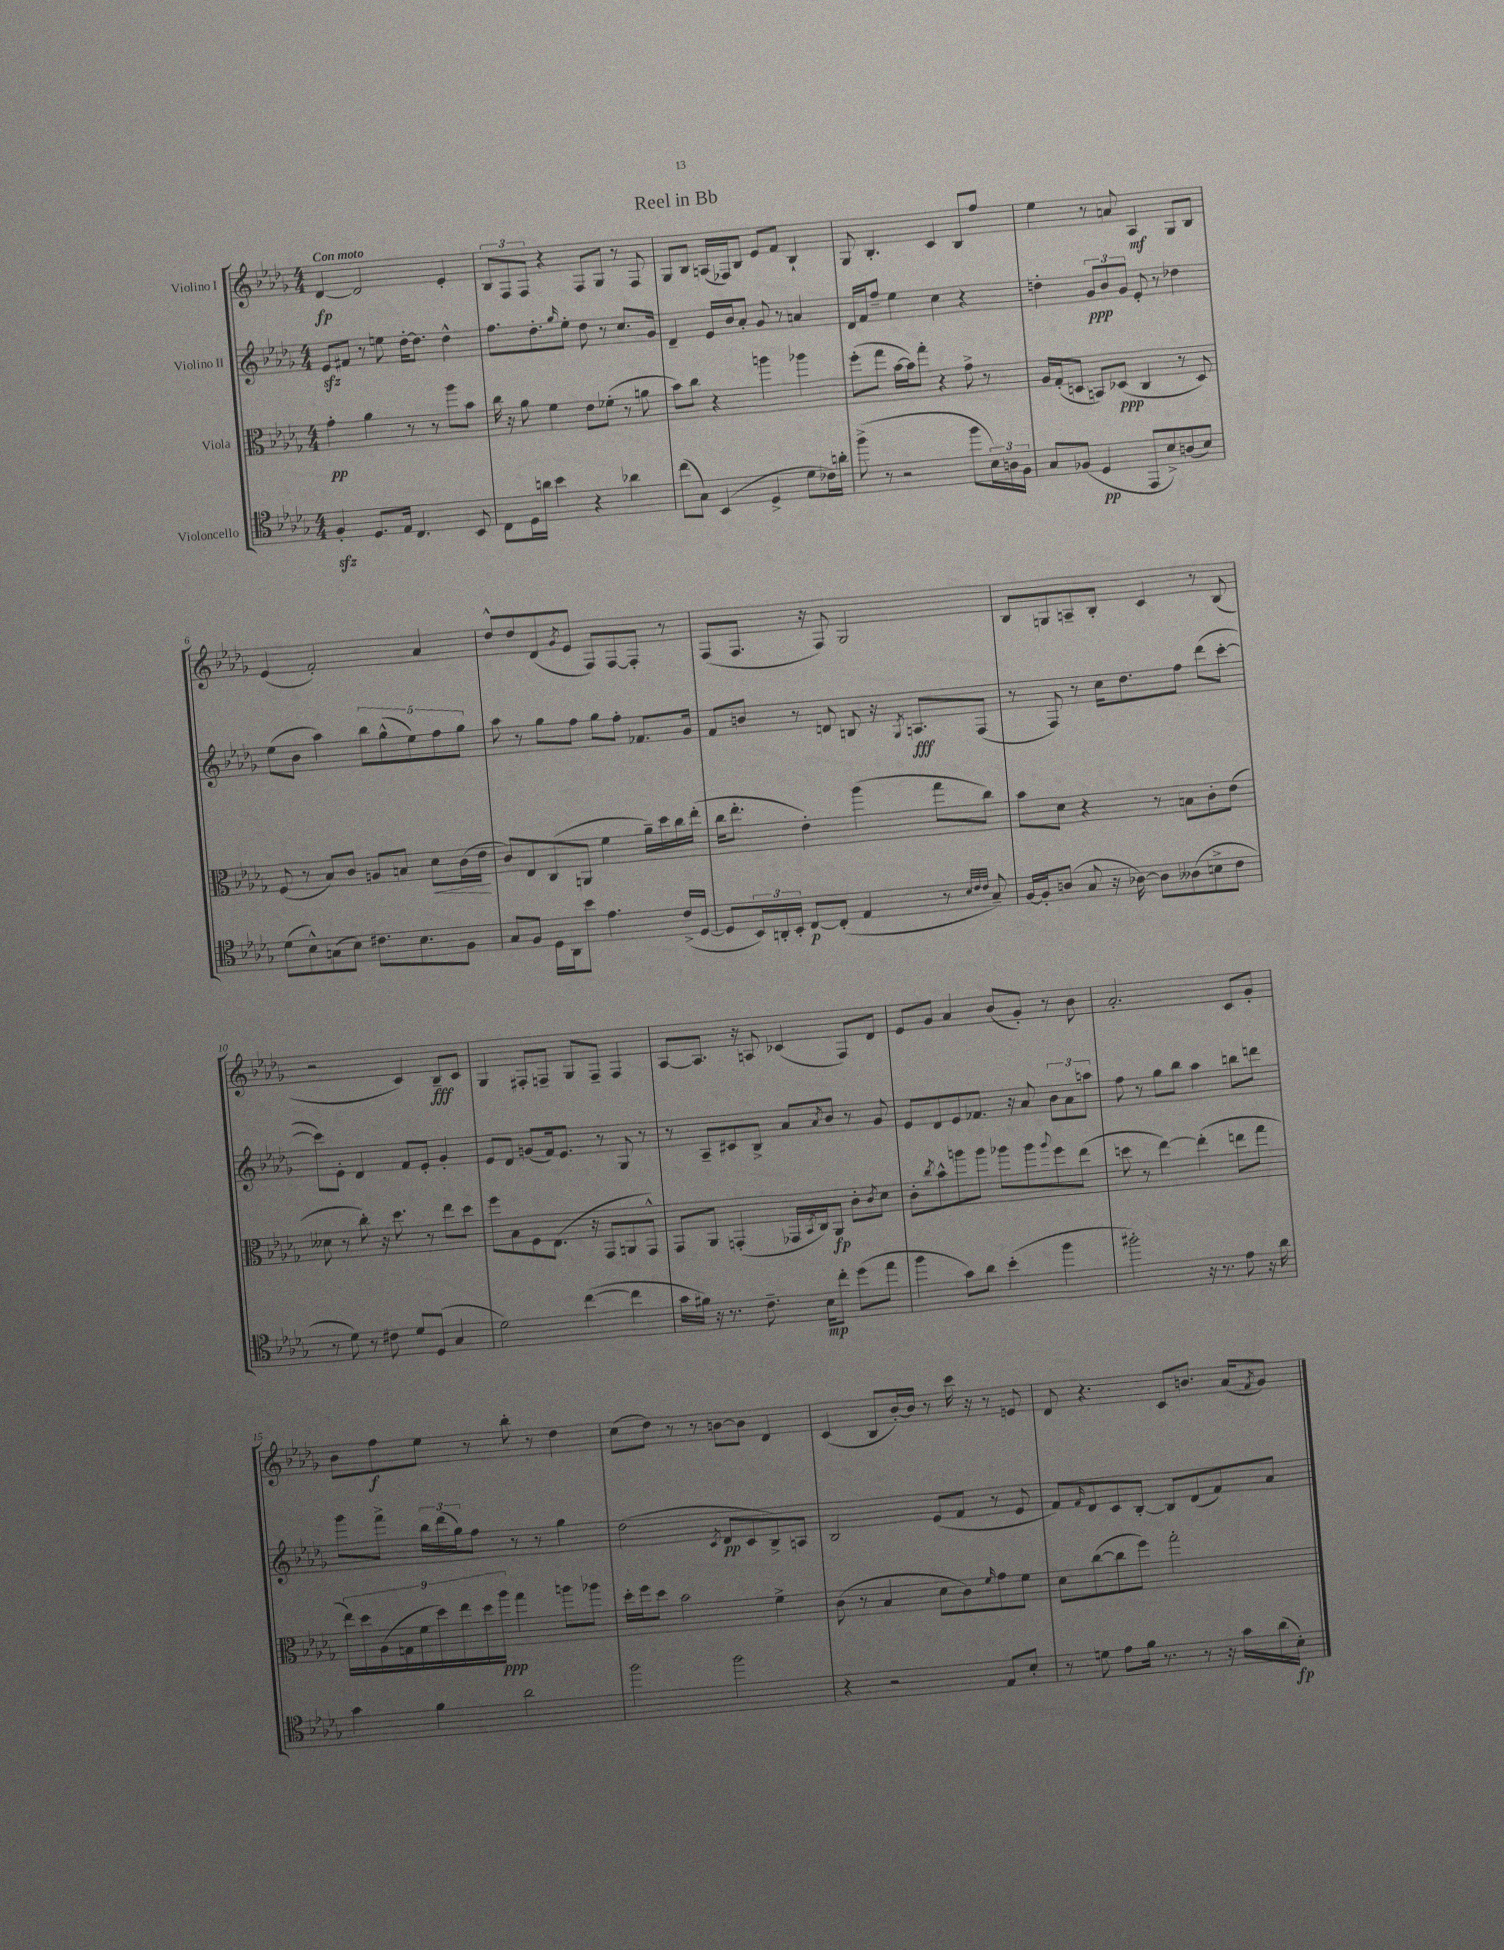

**kern	**dynam	**kern	**dynam	**kern	**dynam	**kern	**dynam
*part4	*part4	*part3	*part3	*part2	*part2	*part1	*part1
*staff4	*staff4	*staff3	*staff3	*staff2	*staff2	*staff1	*staff1
*I"Violoncello	*	*I"Viola	*	*I"Violino II	*	*I"Violino I	*
*clefC4	*	*clefC3	*	*clefG2	*	*clefG2	*
*k[b-e-a-d-g-]	*	*k[b-e-a-d-g-]	*	*k[b-e-a-d-g-]	*	*k[b-e-a-d-g-]	*
*M4/4	*	*M4/4	*	*M4/4	*	*M4/4	*
=1	=1	=1	=1	=1	=1	=1	=1
!	!	!	!	!	!	!LO:TX:a:B:t=Con moto	!
4Fzz'/	.	4g-'\	pp	8e-zz/L	.	[4d-/	fp
.	.	.	.	8f#X/J	.	.	.
8.D-/L	.	4a-\	.	8r	.	2d-/]	.
.	.	.	.	8een\	.	.	.
16E-/Jk	.	.	.	.	.	.	.
4.C/	.	8r	.	[16dd-'\KL	.	.	.
.	.	.	.	8.dd-\J]	.	.	.
.	.	8r	.	.	.	.	.
.	.	8aa-\L	.	4dd-^^\	.	4e-'/	.
8BB-/	.	8b-\J	.	.	.	.	.
=2	=2	=2	=2	=2	=2	=2	=2
8C\L	.	16cc\	.	8.ff\L	.	12B-/L	.
.	.	16r	.	.	.	.	.
.	.	.	.	.	.	12F/	.
16D-\L	.	8a-\	.	.	.	.	.
.	.	.	.	.	.	12F/J	.
16an\JJ	.	.	.	8.dd-'\	.	.	.
4b-\	.	4f\	.	.	.	4r	.
.	.	.	.	16qqgg-/	.	.	.
.	.	.	.	8ee-'\J	.	.	.
4r	.	8e-\L	.	8dd-\	.	8F/L	.
.	.	(8f-X'\J	.	8r	.	8G-/J	.
4a-X\	.	8r	.	8.cc/L	.	8r	.
.	.	8an\	.	.	.	8F/	.
.	.	.	.	16g-/Jk	.	.	.
=3	=3	=3	=3	=3	=3	=3	=3
(8cc\L	.	8b-\L)	.	4d-~/	.	8G-/L	.
8G-\J)	.	8cc\J	.	.	.	8B-/J	.
(4BB-/	.	4r	.	16e-/LL	.	(16An/LL	.
.	.	.	.	16b-/J	.	16F-X/J)	.
.	.	.	.	8a-'/J	.	8B-/J	.
4D-^/	.	4aan\	.	8g-/	.	8e-/L	.
.	.	.	.	8r	.	8f/J	.
8d-\L	.	4aa-X\	.	4an/	.	4B-`/	.
16c-X\L)	.	.	.	.	.	.	.
16an'\JJ	.	.	.	.	.	.	.
=4	=4	=4	=4	=4	=4	=4	=4
(8ff^\	.	(8ff'\L	.	16d-/LL	.	8G-/	.
.	.	.	.	16f/J	.	.	.
8r	.	8gg-\J	.	8ff~/J	.	4.B-'/	.
2r	.	[16b-\LL	.	4ee-\	.	.	.
.	.	16b-\J])	.	.	.	.	.
.	.	8gg-'\J	.	.	.	.	.
.	.	4r	.	4cc\	.	4c/	.
8ff\L	.	8g-^\	.	4r	.	8B-/L	.
24B-\L)	.	8r	.	.	.	8ff/J	.
24An\	.	.	.	.	.	.	.
24F\JJ	.	.	.	.	.	.	.
=5	=5	=5	=5	=5	=5	=5	=5
8G-/L	.	16A-/LL	.	4ddn'\	.	4ee-\	.
.	.	(16G-'/J	.	.	.	.	.
(8F-X/J	.	8Dn/J	.	.	.	.	.
4D-/	pp	8BBn/L)	.	12g-/L	ppp	8r	.
.	.	.	.	12b-/	.	.	.
.	.	(8D-X/J	ppp	.	.	8an/	.
.	.	.	.	12g-/J	.	.	.
8EE-/L	.	4C/	.	8e-'/	.	4A-/	mf
8B-^/)	.	.	.	8r	.	.	.
(8An/	.	8r	.	4dd-X\	.	8G-/L	.
8B-/J)	.	8D-/)	.	.	.	8B-/J	.
!!LO:LB:g=z
=6	=6	=6	=6	=6	=6	=6	=6
(8d-\L	.	(8F/	.	(8ee-\L	.	(4e-/	.
8B-^^\)	.	8r	.	8b-\J	.	.	.
(8Gn\	.	8B-/L)	.	4aa-\)	.	2f'/)	.
8B-\J)	.	8c/J	.	.	.	.	.
8.c#X\L	.	8An/L	.	10bb-\L	.	.	.
.	.	.	.	(10gg-^^\	.	.	.
.	.	8Bn/J	.	.	.	.	.
8.B-\	.	.	.	.	.	.	.
.	.	.	.	10ee-\)	.	.	.
!	!	!	!LO:HP:b	!	!	!	!
.	.	8d-\L	<	.	.	4a-/	.
.	.	.	.	10ff\	.	.	.
8F\J	.	(16c\L	.	.	.	.	.
.	.	.	.	10gg-\J	.	.	.
.	.	16e-\JJ	.	.	.	.	.
.	.	.	[	.	.	.	.
=7	=7	=7	=7	=7	=7	=7	=7
8G-/L	.	8c/L)	.	8aa-\	.	8dd-^^/L	.
8F/J	.	8E-/	.	8r	.	8dd-/	.
16D-\LL	.	(8C/	.	8gg-\L	.	(8d-/	.
16AA-\J	.	.	.	.	.	.	.
.	.	.	.	.	.	8qg-/	.
8b-\J	.	8AAn/J	.	8ff\J	.	8e-/J	.
4.e-\	.	4f\	.	8gg-\L	.	8F/L)	.
.	.	.	.	8ff'\J	.	[8F/	.
.	.	16a-~\LL)	.	8.f-X/L	.	8F'/J]	.
.	.	16dd-\	.	.	.	.	.
(16c^/LL	.	16cc\	.	.	.	8r	.
[16D-/JJ	.	(16ee-'\JJ	.	16g-/Jk	.	.	.
=8	=8	=8	=8	=8	=8	=8	=8
8D-/L]	.	16cc\KL	.	8f/L	.	(8F/L	.
.	.	8.ee-'\J	.	.	.	.	.
24BB-/L)	.	.	.	8bn/J	.	8.F/J	.
24AAn'/	.	.	.	.	.	.	.
24BB-'/JJ	.	.	.	.	.	.	.
[8C/L	p	4e-'\)	.	8r	.	.	.
.	.	.	.	.	.	16r	.
(8C'/J]	.	.	.	8dn/	.	8F/)	.
4E-/	.	(4aa-\	.	8Bn/	.	2G-/	.
.	.	.	.	16r	.	.	.
.	.	.	.	8qG-/	.	.	.
.	.	.	.	8.An/L	fff	.	.
8r	.	8gg-\L	.	.	.	.	.
32qqB-/LLL	.	.	.	.	.	.	.
32qqc/	.	.	.	.	.	.	.
32qqc/JJJ	.	.	.	.	.	.	.
8G-~/)	.	8cc\J)	.	(8F/J	.	.	.
=9	=9	=9	=9	=9	=9	=9	=9
[16F/LL	.	8b-\L	.	8r	.	8B-/L	.
16F'/J]	.	.	.	.	.	.	.
(8An/J	.	8d-\J	.	8F/)	.	8Gn/	.
8G-/	.	4r	.	8r	.	8An~/	.
16r	.	.	.	16cc\KL	.	8B-'/J	.
[16A-X\)	.	.	.	8.dd-\	.	.	.
8A-\L]	.	8r	.	.	.	4c/	.
(8A--X\	.	8Bn\L	.	8ff\J	.	.	.
8Bn^\	.	8c'\	.	(8ddd-\L	.	8r	.
8c\J	.	(8e-\J	.	[8ccc'\J	.	(8B-/	.
!!LO:LB:g=z
=10	=10	=10	=10	=10	=10	=10	=10
8r	.	8d--X\	.	8ccc\L])	.	2r	.
8d-\)	.	8r	.	8e-'\J	.	.	.
8r	.	8cc'\)	.	4d-/	.	.	.
8c#X\	.	16r	.	.	.	.	.
.	.	8.dd-\	.	.	.	.	.
8d-/L	.	.	.	8f/L	.	4c/)	.
(8D-/J	.	8r	.	8e-'/J	.	.	.
4G-/	.	8ee-\L	.	4g-'/	.	8B-~/L	fff
.	.	8dd-\J	.	.	.	8c/J	.
=11	=11	=11	=11	=11	=11	=11	=11
2d-\)	.	8ff\L	.	8e-/L	.	4G-/	.
.	.	8B-\	.	8d-/J	.	.	.
.	.	8F\	.	(8gn/L	.	8F#X'/L	.
.	.	(8.E-\J	.	16f/k)	.	8Fn~/J	.
.	.	.	.	8.e-/J	.	.	.
([4cc\	.	.	.	.	.	8G-/L	.
.	.	16r	.	.	.	.	.
.	.	8GG-/L	.	8r	.	8F~/J	.
4cc\]	.	8AAn/	.	8G-/	.	4F/	.
.	.	8GG-^^/J)	.	8r	.	.	.
=12	=12	=12	=12	=12	=12	=12	=12
16g-\LL	.	8GG-/L	.	8r	.	[8A-/L	.
16f#X\JJ)	.	.	.	.	.	.	.
16r	.	8AA-/J	.	8A-~/L	.	8.A-/J]	.
8.r	.	.	.	.	.	.	.
.	.	(4GGn'/	.	8c#X/	.	.	.
.	.	.	.	.	.	16r	.
8.c~\	.	.	.	8B-^/J	.	8An/	.
.	.	16GG-X/LL	.	8a-/L	.	(4c-X/	.
.	.	8qBB-/	.	.	.	.	.
16B-\KL	mp	16C/J)	.	.	.	.	.
.	.	.	.	8qa-/	.	.	.
8cc'\J	.	8AA-/J	fp	8b-/J	.	.	.
(8dd-\L	.	8c'\L	.	8r	.	8F/L)	.
.	.	8qc/	.	.	.	.	.
8ee-\J	.	8d-\J	.	8g-/	.	8d-/J	.
=13	=13	=13	=13	=13	=13	=13	=13
4ff\	.	8c'\L	.	8e-/L	.	8e-/L	.
.	.	8qcc/	.	.	.	.	.
.	.	8b-^^\	.	8d-/	.	8g-/J	.
8g-\L)	.	8aan\	.	8e-/	.	4a-/	.
8a-\J	.	8aa\J	.	8.f-X/J	.	.	.
(4b-'\	.	8aa-X\L	.	.	.	(8b-/L	.
.	.	.	.	16r	.	.	.
.	.	8aa-\	.	8a-/	.	8g-'/J)	.
.	.	8qqaa-/	.	.	.	.	.
4ff\	.	8ff\	.	12b-\L	.	8r	.
.	.	.	.	12a-\	.	.	.
.	.	(8ee-\J	.	.	.	8b-\	.
.	.	.	.	12aan\J	.	.	.
=14	=14	=14	=14	=14	=14	=14	=14
2ff#X'\)	.	8ddn\	.	8ff\	.	2.a-'/	.
.	.	8r	.	8r	.	.	.
.	.	[4ee-\)	.	8gg-\L	.	.	.
.	.	.	.	8bb-\J	.	.	.
16r	.	(4ee-'\]	.	4aa-\	.	.	.
8.r	.	.	.	.	.	.	.
8e-\	.	8een\L	.	8bbn\L	.	8c/L	.
16r	.	8gg-\J	.	8dddn\J	.	8g-'/J	.
16a-\	.	.	.	.	.	.	.
!!LO:LB:g=z
=15	=15	=15	=15	=15	=15	=15	=15
4g-\	.	18ee-\LL)	.	8ggg-\L	.	8b-\L	.
.	.	18dd-\	.	.	.	.	.
.	.	(18A-\	.	.	.	.	.
.	.	.	.	8fff^\J	.	8ff\	f
.	.	18Gn\	.	.	.	.	.
.	.	18f\	.	.	.	.	.
4f\	.	.	.	24bb-\LL	.	8ee-\J	.
.	.	18dd-\)	.	.	.	.	.
.	.	.	.	(24ddd-\	.	.	.
.	.	18ee-\	.	24gg-\J)	.	.	.
.	.	.	.	8ff\J	.	8r	.
.	.	18dd-\	.	.	.	.	.
.	.	18aa-\JJ	ppp	.	.	.	.
2a-\	.	4gg-\	.	8r	.	8bb-'\	.
.	.	.	.	8r	.	8r	.
.	.	8aan\L	.	4gg-\	.	4dd-\	.
.	.	8aa-X\J	.	.	.	.	.
=16	=16	=16	=16	=16	=16	=16	=16
2ff\	.	16dd-'\LL	.	(2dd-\	.	(8cc\L	.
.	.	16ff\J	.	.	.	.	.
.	.	8dd-\J	.	.	.	8dd-\J)	.
.	.	2b-\	.	.	.	8r	.
.	.	.	.	.	.	8r	.
.	.	.	.	8qc/	.	.	.
2ff\	.	.	.	8d-/L	pp	[8bn\L	.
.	.	.	.	8c/	.	8b\J]	.
.	.	4f^\	.	8B-^/)	.	4d-/	.
.	.	.	.	8An/J	.	.	.
=17	=17	=17	=17	=17	=17	=17	=17
4r	.	(8c\	.	2B-/	.	(4c/	.
.	.	8r	.	.	.	.	.
2r	.	4B-/	.	.	.	8B-/L	.
.	.	.	.	.	.	[16b-'/L)	.
.	.	.	.	.	.	16b-/JJ]	.
.	.	8d-\L	.	(8e-/L	.	8r	.
.	.	8c\)	.	8f/J	.	16ccc\	.
.	.	.	.	.	.	16r	.
.	.	16qqf/	.	.	.	.	.
8E-/L	.	8g-\	.	8r	.	8r	.
8B-'/J	.	8f\J	.	8e-/	.	8en/	.
=18	=18	=18	=18	=18	=18	=18	=18
8r	.	8d-\L	.	8f/L)	.	8d-/	.
.	.	.	.	16qqf/	.	.	.
8dn\	.	([8cc\	.	8d-/	.	4.r	.
8e-\L	.	8cc\]	.	8c/	.	.	.
16f\Jk	.	8ff\J)	.	[8B-'/J	.	.	.
8.r	.	.	.	.	.	.	.
.	.	2gg-'\	.	8B-/L]	.	8c/L	.
8r	.	.	.	(8d-/	.	8.bn/J	.
16r	.	.	.	8f/)	.	.	.
16g-\LL	.	.	.	.	.	(16a-/KL	.
.	.	.	.	.	.	8qf/	.
(16a-\	.	.	.	8a-/J	.	8g-/J)	.
16B-'\JJ)	fp	.	.	.	.	.	.
==	==	==	==	==	==	==	==
*-	*-	*-	*-	*-	*-	*-	*-
